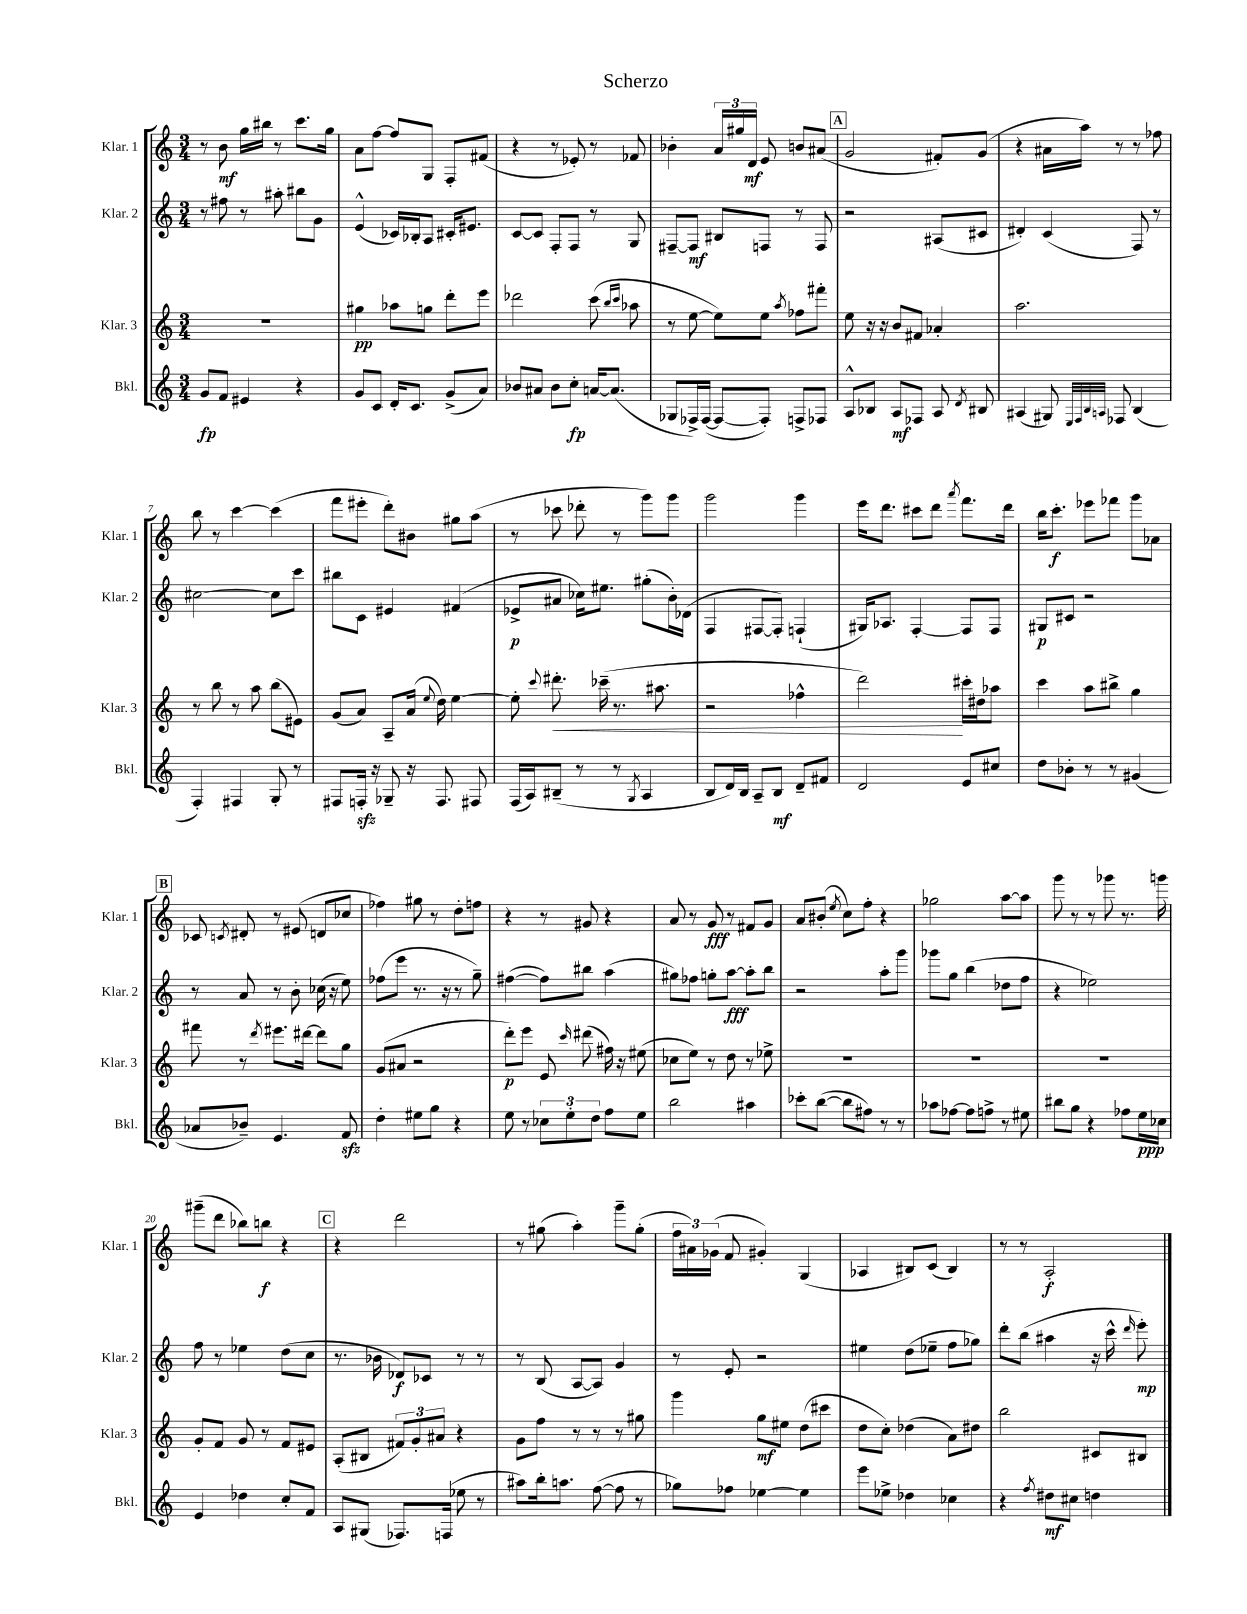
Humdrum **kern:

**kern	**kern	**kern	**kern
*staff4	*staff3	*staff2	*staff1
*clefG2	*clefG2	*clefG2	*clefG2
*k[]	*k[]	*k[]	*k[]
*M3/4	*M3/4	*M3/4	*M3/4
8g/L	2.r	8r	8r
8f/J	.	8ff#\	8b\
4e#/	.	8r	16gg\LL
.	.	.	16bb#\JJ
.	.	8aa#'\	8r
4r	.	8bb#\L	8.ccc\L
.	.	8g\J	.
.	.	.	16gg\Jk
=	=	=	=
8g/L	4gg#\	(4e^^/	8a\L
8c/J	.	.	[8ff\J
16d'/LK	8aa-\L	16c-/LL)	8ff/]L
8.c/J	.	16B-'/J	.
.	8gg\J	8A/J	8G/J
(8g^/L	8ddd'\L	16c#'/LK	8F'/L
.	.	8.e#/J	.
8a/J)	8eee\J	.	(8f#/J
=	=	=	=
8b-/L	2ddd-\	[8c/L	4r
8a#/J	.	8c/]J	.
8b-\L	.	8F'/L	8r
8cc'\J	.	8F/J	8e-'/)
[16a/LK	(8ccc\	8r	8r
(8.a/]J	.	.	.
.	16qqbb/LL	.	.
.	16qqccc/JJ	.	.
.	8aa-\	8G/	8f-/
=	=	=	=
8G-/L	8r	[8F#~/L	4b-'\
16F-^/L)	[8ee\	8F#/]J	.
([16F-/JJ	.	.	.
8F-/_L	8ee\]L)	8B#/L	24a/LL
.	.	.	24gg#/
.	.	.	24d/JJ
8F-'/]J)	8ee\J	8F/J	8e/
.	8qaa/	.	.
8F^/L	8ff-\L	8r	8b/L
8F-/J	8fff#'\J	8F/	(8a#/J
=	=	=	=
8A^^/L	8ee\	2r	2g/
8B-/J	16r	.	.
.	16r	.	.
8A/L	8b/L	.	.
8F-/J	8f#/J	.	.
8A/	4a-'/	(8A#/L	8f#'/L)
8qd/	.	.	.
8B#/	.	8c#/J	(8g/J
=	=	=	=
(4A#/	2.aa\	4d#'/)	4r
8G#/)	.	(4c/	16a#\LL
.	.	.	16aa\JJ)
32qqE/LLL	.	.	.
32qqF/	.	.	.
32qqB/	.	.	.
32qqA/JJJ	.	.	.
8F-/	.	.	8r
(4B/	.	8F/)	8r
.	.	8r	8ff-\
=	=	=	=
4F'/)	8r	[2cc#\	8bb\
.	8bb\	.	8r
4F#/	8r	.	[4ccc\
.	8aa\	.	.
8G'/	(8bb\L	8cc#\]L	(4ccc\]
8r	8e#\J)	8ccc\J	.
=	=	=	=
8F#/L	(8g/L	8bb#\L	8fff\L
16F'/Jk	8a/J)	8c\J	8eee#'\J
16r	.	.	.
8G-~/	8A~/L	4e#/	8ddd'\L)
16r	(16a/Jk	.	8b#\J
.	8qqee/	.	.
8.F/	16dd\)	.	.
.	[4ee\	(4f#/	8gg#\L
8F#/	.	.	(8aa\J
=	=	=	=
(16F/LL	8ee'\]	8e-^/L	8r
16A/J)	.	.	.
.	8qqccc/	.	.
(8B#~/J	8.ddd#'\	8a#/J	8ccc-\
8r	.	16cc-\LK)	8ddd-'\
.	(16ccc-~\	8.ee#\J	.
8r	8.r	.	8r
8qG/	.	.	.
4A/	.	(8gg#'\L	8ggg\L)
.	8.aa#\	.	.
.	.	16b'\L)	8ggg\J
.	.	(16d-\JJ	.
=	=	=	=
8B/L	2r	4F/	2ggg\
16d/L)	.	.	.
16B/JJ	.	.	.
8A~/L	.	[8F#/L	.
8B/J	.	8F#'/]J)	.
8d~/L	4ff-^^\	(4F`/	4ggg\
8f#/J	.	.	.
=	=	=	=
2d/	2ddd\)	16G#/LK)	16eee\LK
.	.	8.A-/J	8.ddd\J
.	.	[4F'/	8ccc#\L
.	.	.	8ddd\J
.	.	.	8qaaa/
8e/L	16ccc#'\LL	8F/]L	8.fff\L
.	16dd#\J	.	.
8cc#/J	8aa-\J	8F/J	.
.	.	.	16ddd\Jk
=	=	=	=
8dd\L	4ccc\	8G#/L	16bb\LK
.	.	.	8.ccc'\J
8b-'\J	.	8c#/J	.
8r	8aa\L	2r	8eee-\L
8r	8bb#^\J	.	8fff-\J
(4g#/	4gg\	.	8ggg\L
.	.	.	8a-\J
=	=	=	=
8a-/L	8fff#\	8r	8c-/
.	.	.	8qc/
8b-~/J)	8r	8a/	8d#'/
.	8qddd/	.	.
4.e/	8.eee#\L	8r	8r
.	.	8b'\	(8e#/
.	[16ddd#\Jk	.	.
.	8ddd#\]L	(16cc-\	8d/L
.	.	16r	.
8f/	8gg\J	8ee\)	8cc-/J
=	=	=	=
4dd'\	(8g/L	(8ff-\L	4ff-\)
.	8a#/J	8eee\J	.
8ee#\L	2r	8.r	8gg#\
8gg\J	.	.	8r
.	.	16r	.
4r	.	8r	8dd'\L
.	.	8gg~\)	8ff\J
=	=	=	=
8ee\	8ddd'\L)	([4ff#\	4r
8r	8eee\J	.	.
12cc-\L	8e/	8ff#\]L)	8r
12ee'\	.	.	.
.	16qqccc/	.	.
.	(8ddd#\	8bb#\J	8g#/
12dd\J	.	.	.
8ff\L	16ff#\)	(4aa\	4r
.	16r	.	.
8ee\J	(8ee#\	.	.
=	=	=	=
2bb\	8cc-\L	8gg#\L)	8a/
.	8ee\J)	8ff-\J	8r
.	8r	8gg'\L	8g/
.	8dd\	[8aa\J	8r
4aa#\	8r	8aa'\]L	8f#/L
.	8ee-^\	8bb\J	8g/J
=	=	=	=
8ccc-'\L	2.r	2r	8a/L
([8bb\J	.	.	(8b#'/J
.	.	.	8qee/
8bb\]L	.	.	8cc\L)
8ff#\J)	.	.	8ff'\J
8r	.	8aa'\L	4r
8r	.	8ggg\J	.
=	=	=	=
8aa-\L	2.r	8ggg-\L	2gg-\
[8ff-\J	.	8gg\J	.
8ff-\]L	.	(4bb\	.
8ff^\J	.	.	.
8r	.	8dd-\L	[8aa\L
8ee#\	.	8ff\J	8aa\]J
=	=	=	=
8bb#\L	2.r	4r	8ggg\
8gg\J	.	.	8r
4r	.	2ee-\)	8r
.	.	.	8ggg-\
8ff-\L	.	.	8.r
16ee\L	.	.	.
16cc-\JJ	.	.	16ggg\
=	=	=	=
4e/	8g'/L	8ff\	(8ggg#~\L
.	8f/J	8r	8ddd\J
4dd-\	8g/	4ee-\	8bb-\L)
.	8r	.	8bb\J
8cc'/L	8f/L	(8dd\L	4r
8f/J	8e#/J	8cc\J	.
=	=	=	=
8A/L	(8A'/L	8.r	4r
(8G#/J	8B#/J	.	.
.	.	16b-\	.
8.F-/L)	12f#/L)	8d-/L)	2ddd\
.	12g'/	.	.
.	.	8c-/J	.
.	12a#/J	.	.
(16F/Jk	.	.	.
8ee-\	4r	8r	.
8r	.	8r	.
=	=	=	=
8aa#\L)	8g\L	8r	8r
16bb'\k	8ff\J	(8B/	(8gg#\
8.aa\J	.	.	.
.	8r	[8A/L	4aa'\)
([8ff\	8r	8A/]J)	.
8ff\]	8r	4g/	8ggg~\L
8r	8gg#\	.	(8gg#'\J
=	=	=	=
8gg-\L)	4ggg\	8r	24ff\LL
.	.	.	24a#\)
.	.	.	(24g-\JJ
8ff-\J	.	8e'/	8f/
[4ee-\	8gg\L	2r	4g#'/)
.	8ee#\J	.	.
4ee-\]	(8dd\L	.	(4G/
.	8ccc#\J	.	.
=	=	=	=
8eee\L	8dd\L	4ee#\	4A-/
8ee-^\J	8cc'\J)	.	.
4dd-\	(4dd-\	(8dd\L	8B#/L)
.	.	8ee-~\J	(8c/J
4cc-\	8a\L)	8ff\L	4B#/)
.	8dd#\J	8gg-\J)	.
=	=	=	=
4r	2bb\	8ddd'\L	8r
.	.	(8bb\J	8r
8qff/	.	.	.
8dd#\L	.	4aa#\	2A'/
8cc#\J	.	.	.
4dd\	8c#/L	16r	.
.	.	16ccc^^\	.
.	.	16qqddd/	.
.	8B#/J	8eee'\)	.
==	==	==	==
*-	*-	*-	*-
